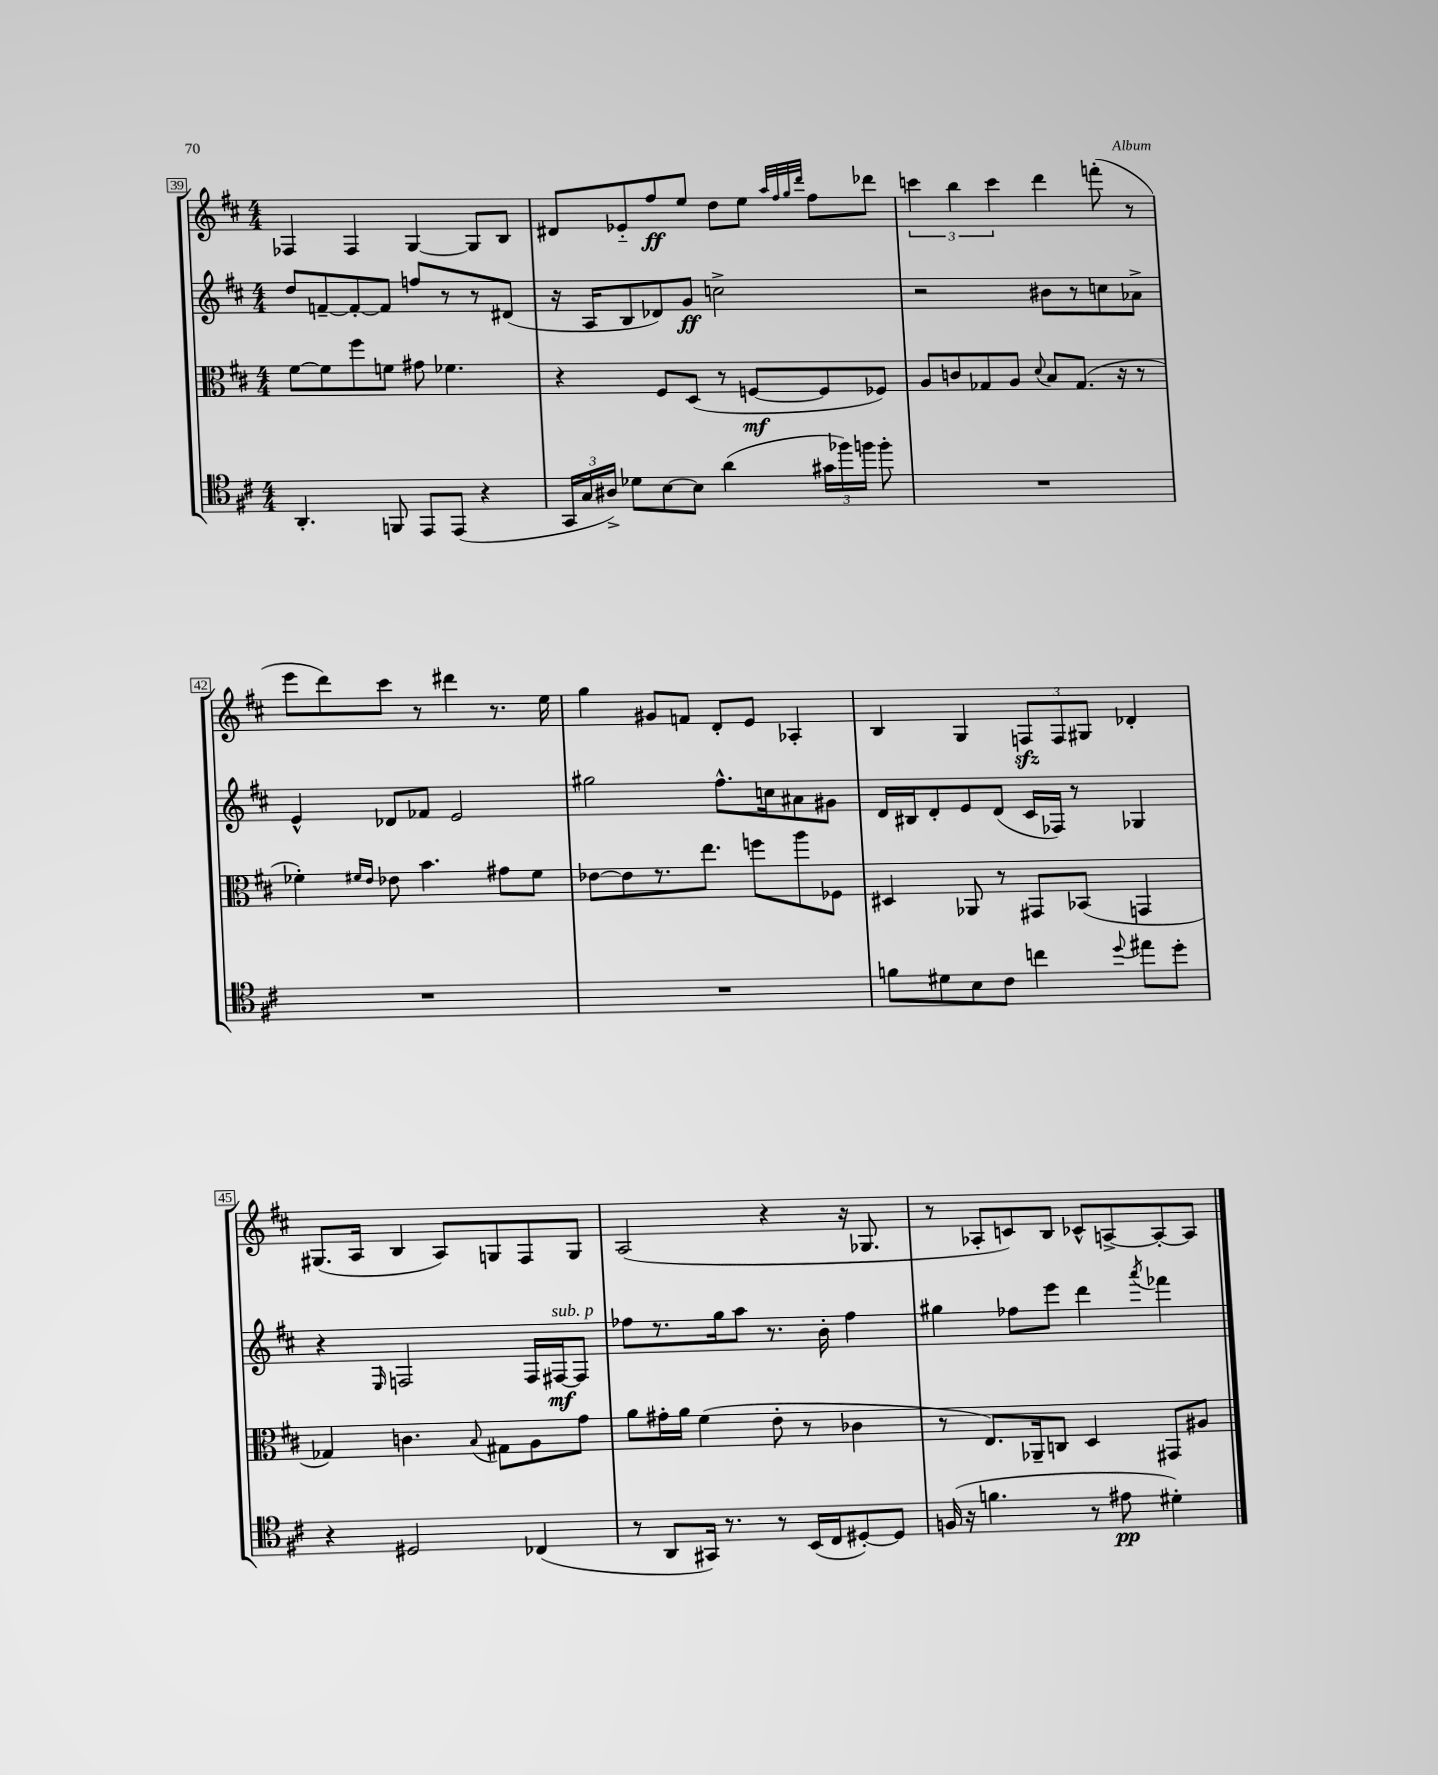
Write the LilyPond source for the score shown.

<<
\new StaffGroup <<
\new Staff = "s0" {
    \clef treble \key d \major \numericTimeSignature \time 4/4
    \autoBeamOff fes4 fes4 g4~ g8[ b8] |
    dis'8[ ees'8-_ fis''8\ff e''8] d''8[ e''8] \grace { a''32[ fis''32 g''32 d'''32] } fis''8[ des'''8] |
    \tuplet 3/2 { c'''4 b''4 c'''4 } d'''4 f'''8-.( r8 |
    e'''8[ d'''8) cis'''8] r8 dis'''4 r8. e''16 |
    g''4 gis'8[ f'8] d'8[-. e'8] aes4-. |
    b4 g4 \tuplet 3/2 { f8[\sfz f8 gis8] } des'4-. |
    gis8.[( a16] b4 a8[) g8 fis8 g8] |
    a2( r4 r16 ges8. |
    r8 aes8[-. c'8) b8] ces'8[-^ a8~-> a8~-. a8] \bar "|." |
}
\new Staff = "s1" {
    \clef treble \key d \major \numericTimeSignature \time 4/4
    \autoBeamOff d''8[ f'8~-- f'8~-. f'8] f''8[ r8 r8 dis'8]( |
    r16 a16[ b8 des'8) g'8]\ff c''2-> |
    r2 bis'8[ r8 c''8 aes'8]-> |
    e'4-^ des'8[ fes'8] e'2 |
    gis''2 fis''8.[-^ c''16 ais'8 gis'8] |
    d'16[ bis16 d'8-. e'8 d'8]( cis'16[ fes16]) r8 ges4 |
    r4 \grace { e16 } f2 f16[ fis16~\mf^\markup { \italic "sub. p" } fis8] |
    fes''8[ r8. g''16 a''8] r8. b'16-. fes''4 |
    gis''4 fes''8[ e'''8] d'''4 \acciaccatura { a'''8 } fes'''4 \bar "|." |
}
\new Staff = "s2" {
    \clef alto \key d \major \numericTimeSignature \time 4/4
    \autoBeamOff fis'8[~ fis'8 fis''8 f'8] gis'8 fes'4. |
    r4 fis8[ d8]( r8 f8[~\mf f8 fes8]) |
    a8[ c'8 ges8 a8] \appoggiatura { d'8 } b8[ ges8.]( r16 r8 |
    fes'4-.) \grace { fis'16[ e'16] } ees'8 b'4. gis'8[ fis'8] |
    ees'8[~ ees'8 r8. e''8.] f''8[ a''8 fes8] |
    dis4 aes,8 r8 gis,8[ bes,8]( g,4 |
    ges4) c'4. \appoggiatura { b8 } gis8[ a8 g'8] |
    a'8[ gis'16-. a'16] fis'4( e'8-. r8 ces'4 |
    r8 e8.[) aes,16-- c8] d4 gis,8[ ais8] \bar "|." |
}
\new Staff = "s3" {
    \clef tenor \key d \major \numericTimeSignature \time 4/4
    \autoBeamOff a,4.-. f,8 e,8[ e,8]( r4 |
    \tuplet 3/2 { g,16[ g16 ais16]->) } des'8[ b8~ b8] a'4( \tuplet 3/2 { gis'16[ fes''16) f''16] } f''8-. |
    R1 |
    R1 |
    R1 |
    f'8[ dis'8 b8 cis'8] c''4 \appoggiatura { d''8 } eis''8[ d''8]-. |
    r4 dis2 ces4( |
    r8 a,8[ gis,16]) r8. r8 b,16[( cis16 dis8~-.) dis8] |
    f16( r16 f'4. r8 eis'8\pp dis'4-.) \bar "|." |
}
>>
>>
\layout { \context { \Score currentBarNumber = #39 \override BarNumber.stencil = #(make-stencil-boxer 0.1 0.3 ly:text-interface::print) } }
